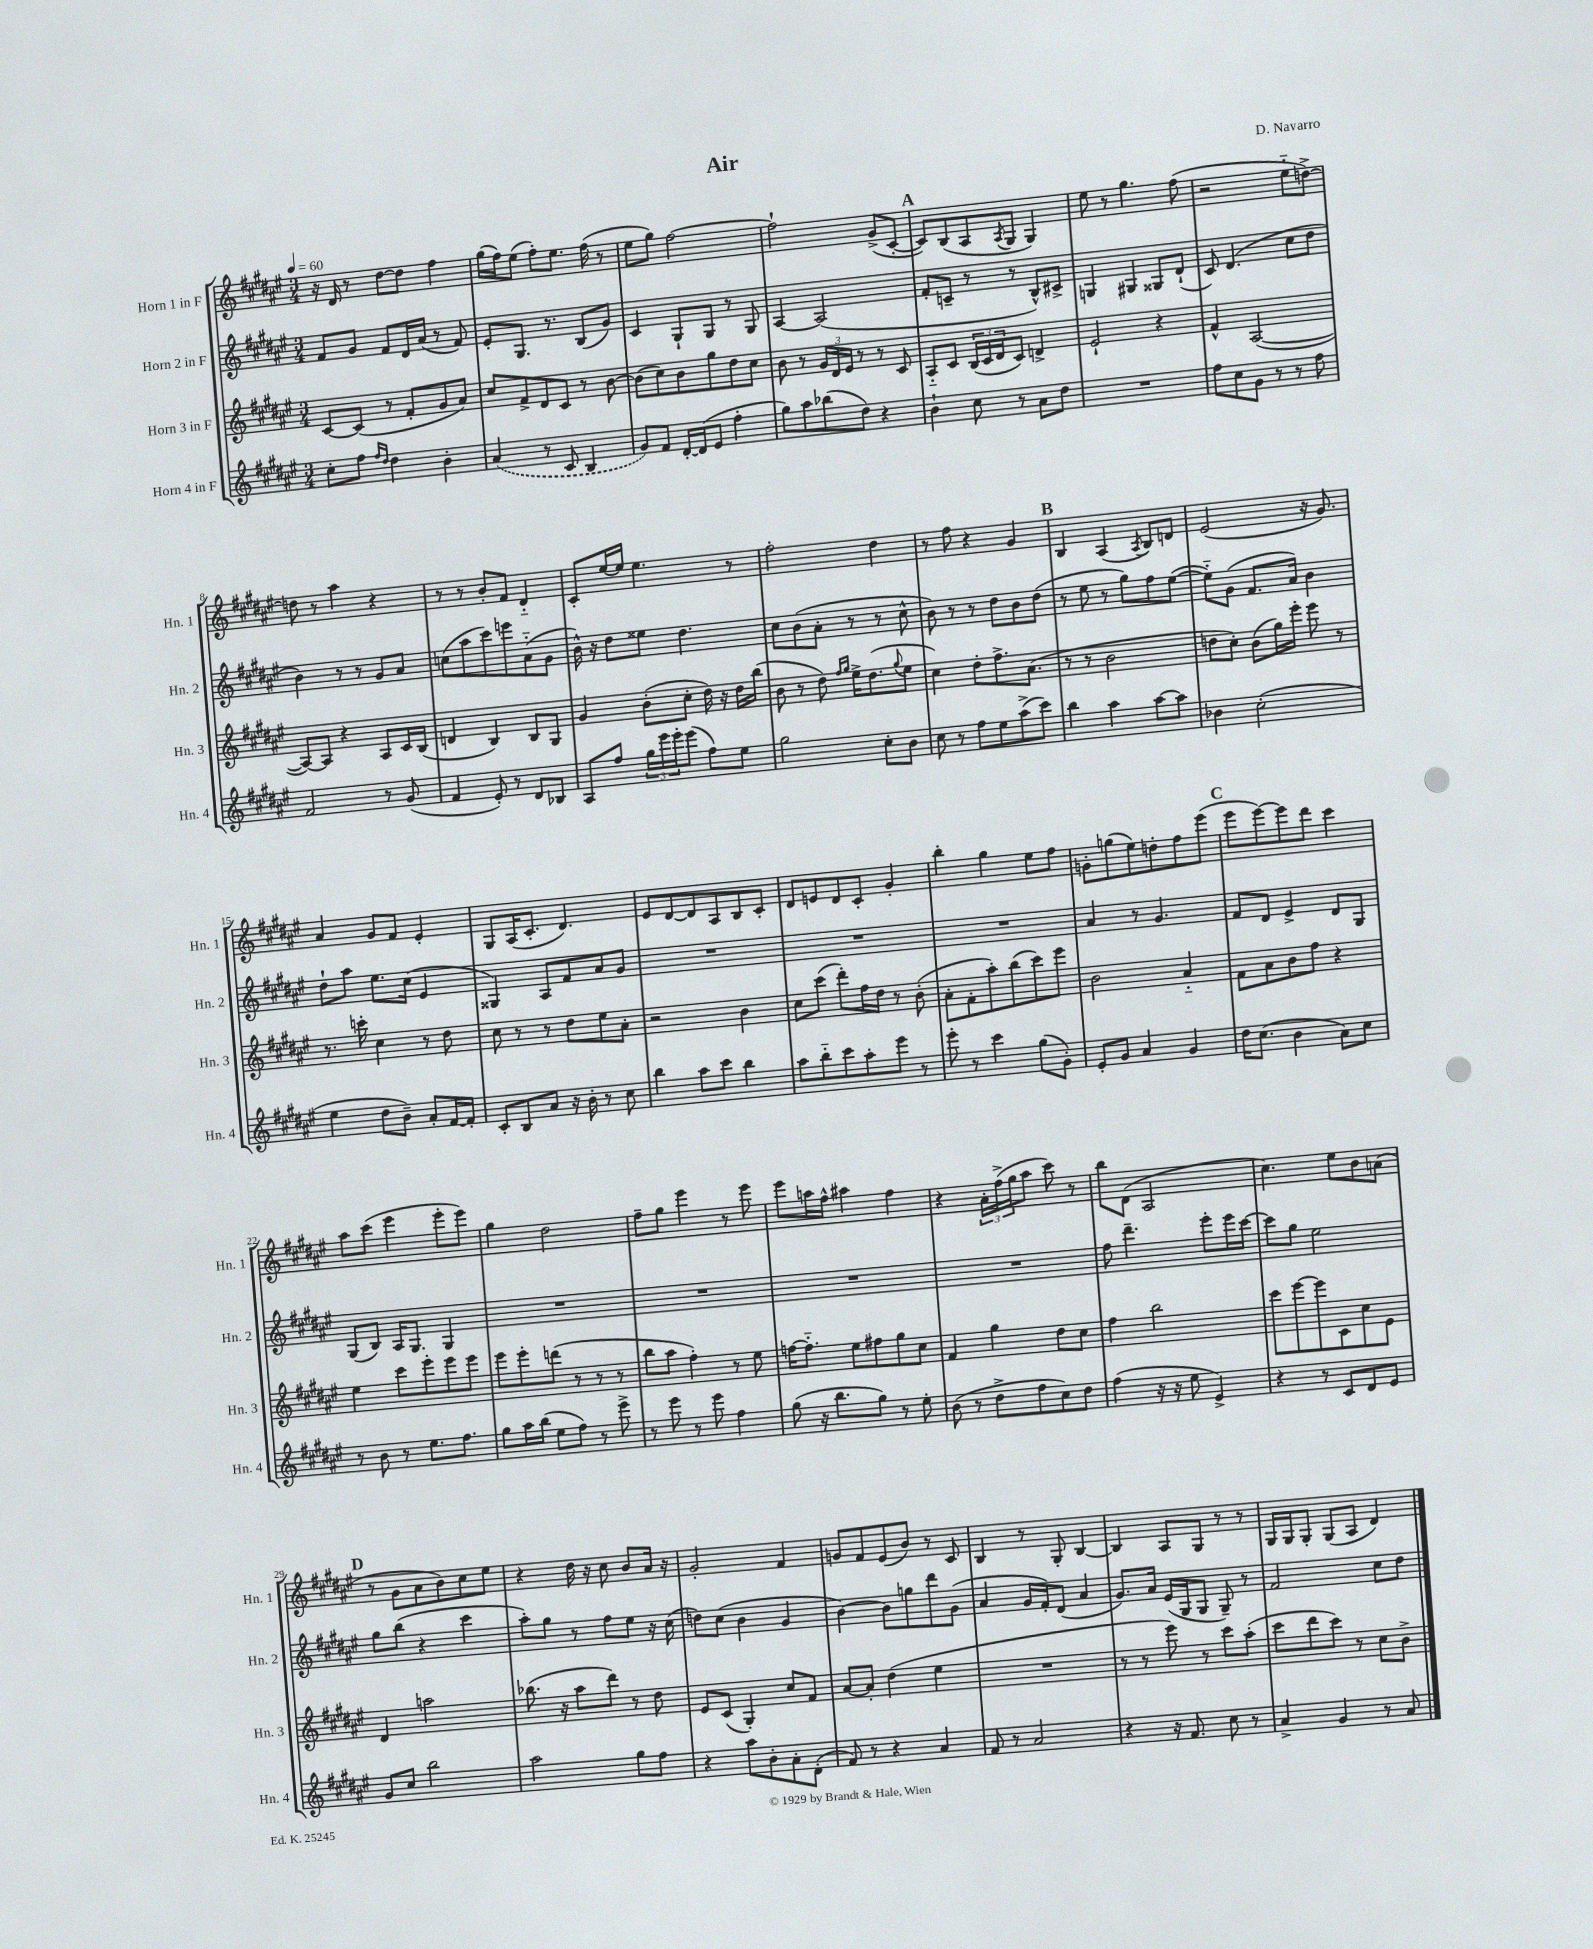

**kern	**kern	**kern	**kern
*staff4	*staff3	*staff2	*staff1
*clefG2	*clefG2	*clefG2	*clefG2
*k[f#c#g#d#a#e#]	*k[f#c#g#d#a#e#]	*k[f#c#g#d#a#e#]	*k[f#c#g#d#a#e#]
*M3/4	*M3/4	*M3/4	*M3/4
*MM60	*MM60	*MM60	*MM60
8cc#'	[8c#	8f#	16r
.	.	.	16d#
8ff#	(8c#]	8g#	8r
16qqff#	.	.	.
16qqdd#	.	.	.
4dd#	8r	8f#	[8dd#
.	8f#'	16d#	8dd#]
.	.	(16a#	.
4b'	8g#	8r	4ff#
.	8a#)	8f#)	.
=	=	=	=
(4a#	8cc#	8e#'	(16gg#
.	.	.	16ff#)
.	8f#^	8.G#	(8ee#
8r	8d#	.	8ff#')
.	.	8.r	.
8c#	8c#	.	8.ee#
4B	8r	(8B	.
.	.	.	(16ff#
.	[8b	8g#)	8r
=	=	=	=
8g#)	(8b]	4c#	8ee#
8f#	8cc#)	.	8gg#)
[16d#'	8b	8G#`	[2ff#
(16d#]	.	.	.
8e#	8gg#	8G#	.
4ff#'	8dd#	8r	.
.	8cc#	8G#	.
=	=	=	=
8gg#)	8b	[4A#	2ff#`]
8aa#	8r	.	.
(8bb-	24g#	(2A#]	.
.	24d#	.	.
.	24e#	.	.
8dd#)	8r	.	.
4r	8r	.	(8g#^
.	8c#	.	[8c#'
=	=	=	=
4b`	8A#'~	8f#'	8c#])
.	8c#	8c~	(8B
8cc#	(24B	8r	8A#
.	24c#	.	.
.	24d#	.	.
.	.	.	8qA#
8r	8c#)	8r	8G#
8a#	4d^	8B^^)	4G#)
8dd#	.	8c#^	.
=	=	=	=
2.r	2e#`	4G	8ee#
.	.	.	8r
.	.	4G#	4.gg#
.	4r	8G##	.
.	.	(8d#`	(8ff#
=	=	=	=
8ff#	4f#^^	8c#)	2r
8cc#	.	(4.d#	.
8g#	([2A#	.	.
8r	.	.	.
8r	.	8cc#	8ee#'~
8ff#	.	8dd#	[8dd^)
=	=	=	=
2f#	8A#_)	4b)	8dd]
.	8A#]	.	8r
.	4r	8r	4aa#
.	.	8r	.
8r	8A#	8g#	4r
(8g#	16c#	8a#	.
.	(16B	.	.
=	=	=	=
4f#	4d	(8cc	8r
.	.	8aa#	8r
8e#')	4B)	8ccc#)	8b'
8r	.	8eee	8f#
8d#	8B	(8a#'~	4d#'~
8B-	8G#	8g#	.
=	=	=	=
8A#	4g#	16b^^)	8c#'
.	.	16r	.
8ff#	.	8dd#	[16ee#
.	.	.	16ee#]
24gg#	(8b'	8ee##	4.ee#
24eee#	.	.	.
24eee#'	.	.	.
(8eee#	8cc#'	4.dd#	.
8ff#)	16dd#)	.	.
.	16r	.	.
8ee#	16dd#	.	8r
.	(16bb	.	.
=	=	=	=
2gg#	8b	8cc#	2ff#'
.	8r	(8b	.
.	8dd#)	8a#'	.
.	16qqff#	.	.
.	16qqgg#	.	.
.	16ee#^	8r	.
.	(8.dd#	.	.
8cc#'	.	8r	4dd#
.	8qqgg#	.	.
8b	8ee#	8cc#^^	.
=	=	=	=
8cc#	4cc#)	8b)	8r
8r	.	8r	8ff#
8ff#	8dd#'	8r	4r
8ee#	8.ff#^	8dd#	.
(8aa#^	.	8b	4g#
.	(8.a#	.	.
8ccc#)	.	(8dd#	.
=	=	=	=
4bb	8r	8r	4B
.	8r	8ee#	.
4aa#	2b	8r	(4A#
.	.	8gg#)	.
.	.	.	8qA#
[8aa#	.	8ff#	8B)
8aa#]	.	([8ee#	8d
=	=	=	=
4b-	8dd	8ee#'~])	(2e#
.	8cc#')	(8g#	.
(2cc#'	(8b	8.f#	.
.	16gg#)	.	.
.	16eee#'	16a#)	.
.	8eee#	4b	16r
.	.	.	8.g#)
.	8r	.	.
=	=	=	=
4ee#	8.r	8dd#`	4a#
.	.	8aa#	.
.	16ccc'	.	.
8dd#	4cc#	8.ee#	8g#
8b~)	.	.	8f#
.	.	(16cc#	.
8a#'	8r	4e#	4e#'
[16f#	8dd#	.	.
16f#']	.	.	.
=	=	=	=
8c#'	8cc#	4G##)	8G#
8B	8r	.	(16A#
.	.	.	8.c#'
8a#	8r	8A#	.
16r	8dd#	8f#	4.d#)
16b'	.	.	.
8r	8ee#	8a#	.
8cc#	8a#'	8g#	.
=	=	=	=
4bb	2r	2.r	8e#
.	.	.	[8d#
8aa#	.	.	8d#]
8ccc#	.	.	8A#
4bb	4b	.	8B
.	.	.	8c#'
=	=	=	=
8aa#	8cc#	2.r	8d#
8bb'~	(8ccc#	.	8e
8ccc#	8ddd#')	.	8d#
8aa#'	16ff#	.	8c#'
.	16dd#	.	.
8eee#	8r	.	4g#'
8r	(8b'	.	.
=	=	=	=
8eee#'	8a#'	2.r	4bb'
8r	8f#'	.	.
4ccc#	8aa#')	.	4gg#
.	(8bb	.	.
(8gg#	8ccc#)	.	8ee#
8g#')	8eee#	.	8ff#
=	=	=	=
8e#'	2b	4a#	8g'
8g#	.	.	(8gg
4a#	.	8r	8ee#)
.	.	4.g#	8dd'
4g#	4a#'~	.	8ff#
.	.	.	(8eee#
=	=	=	=
16dd#	8f#	8f#	8eee#
(8.cc#	.	.	.
.	8a#	8d#	[8eee#)
4b	8b	4e#^	8eee#]
.	8ff#	.	8ddd#
8a#)	4r	8d#	4ccc#
8cc#	.	8G#	.
=	=	=	=
8r	4ee#	(8G#	8aa#
8b	.	8B)	(8ccc#
8r	8ccc#	16A#	4eee#
.	.	8.G#	.
8.ee#	8eee#'	.	.
.	8eee#	4G#	8eee#'
8.ff#	.	.	.
.	8eee#	.	8eee#)
=	=	=	=
8gg#	8eee#	2.r	4gg#
16aa#	8eee#'	.	.
(16bb	.	.	.
8ee#	(8ddd	.	2dd#
8ff#)	8r	.	.
8r	8r	.	.
8eee#^	8r	.	.
=	=	=	=
8r	8bb	2.r	8ff#~
8eee#	8aa#	.	8gg#
8r	4ff#')	.	4eee#
8eee#	.	.	.
4ff#	8r	.	8r
.	8ee#	.	8eee#
=	=	=	=
(8gg#	[16ff	2.r	8eee#
.	8.ff'~]	.	.
16r	.	.	16aa
8.bb	.	.	16ff#^^
.	8ee#	.	4aa#
8gg#)	8ff#	.	.
8r	8gg#	.	4ff#
8ee#'	8cc#	.	.
=	=	=	=
(8b	4f#	2.r	4r
8r	.	.	.
8dd#^	4gg#	.	24a#'
.	.	.	(24ff#^
.	.	.	24gg#
8ff#	.	.	8aa#
8cc#)	8dd#	.	8ccc#)
8dd#	8cc#	.	8r
=	=	=	=
(4ff#	4ff#	8ff#	8bb
.	.	4.ddd#~	(8d#
16r	2bb	.	2A#
16r	.	.	.
8ee#	.	.	.
4e#^)	.	8eee#'	.
.	.	16eee#	.
.	.	[16ccc#	.
=	=	=	=
4r	8ccc#	8ccc#]	4.cc#)
.	[8eee#	8gg#	.
8r	8eee#]	2ee#	.
8c#	8c#	.	8ee#
8d#	8cc#	.	8b
8e#	8e#	.	(8a
=	=	=	=
8g#	4d#	8gg#	8r
8cc#	.	(8bb	8g#
2bb	2aa	4r	8a#
.	.	.	8b)
.	.	4ccc#	8cc#
.	.	.	8ee#
=	=	=	=
2aa#	(8.bb-	8aa#')	4r
.	.	8gg#	.
.	16r	.	.
.	8aa#	8r	16dd#
.	.	.	16r
.	8ddd#)	8ff#	8cc#
8gg#	8r	8ee#	8b
8ff#	8dd#	16r	16a#
.	.	(16cc#	16r
=	=	=	=
4r	8e#	8dd)	2g#'
.	(8c#	(8cc#	.
8aa#	4G#')	4b	.
8b'	.	.	.
8a#'	8cc#	4g#	4f#
(8d#'	8f#	.	.
=	=	=	=
8f#)	[8a#	[4b)	8g
8r	8a#']	.	8f#
4r	(4dd#	8b]	(8e#
.	.	8gg	8b)
4a#	4ee#	8ddd#	8r
.	.	(8g#	8c#
=	=	=	=
8f#	2.r	4a#	4B
8r	.	.	.
2a#	.	16g#	8r
.	.	16f#')	.
.	.	(8d#	8G#'
.	.	4a#	[4B
=	=	=	=
4r	8r	8.g#)	4B]
.	8r	.	.
.	.	16a#	.
16r	8eee#)	(16e#	8A#
8.f#	.	16G#	.
.	8r	8G#	8G#
8cc#	8ccc#	8G#~)	8r
8r	(8aa#'	8r	8r
=	=	=	=
4a#^	8ccc#	2f#	16G#
.	.	.	16G#
.	8ddd#	.	8G#'
4g#	8ccc#)	.	(8G#
.	8r	.	8A#
8r	8cc#	8cc#	4d#)
8a#	8b^	8dd#	.
==	==	==	==
*-	*-	*-	*-
